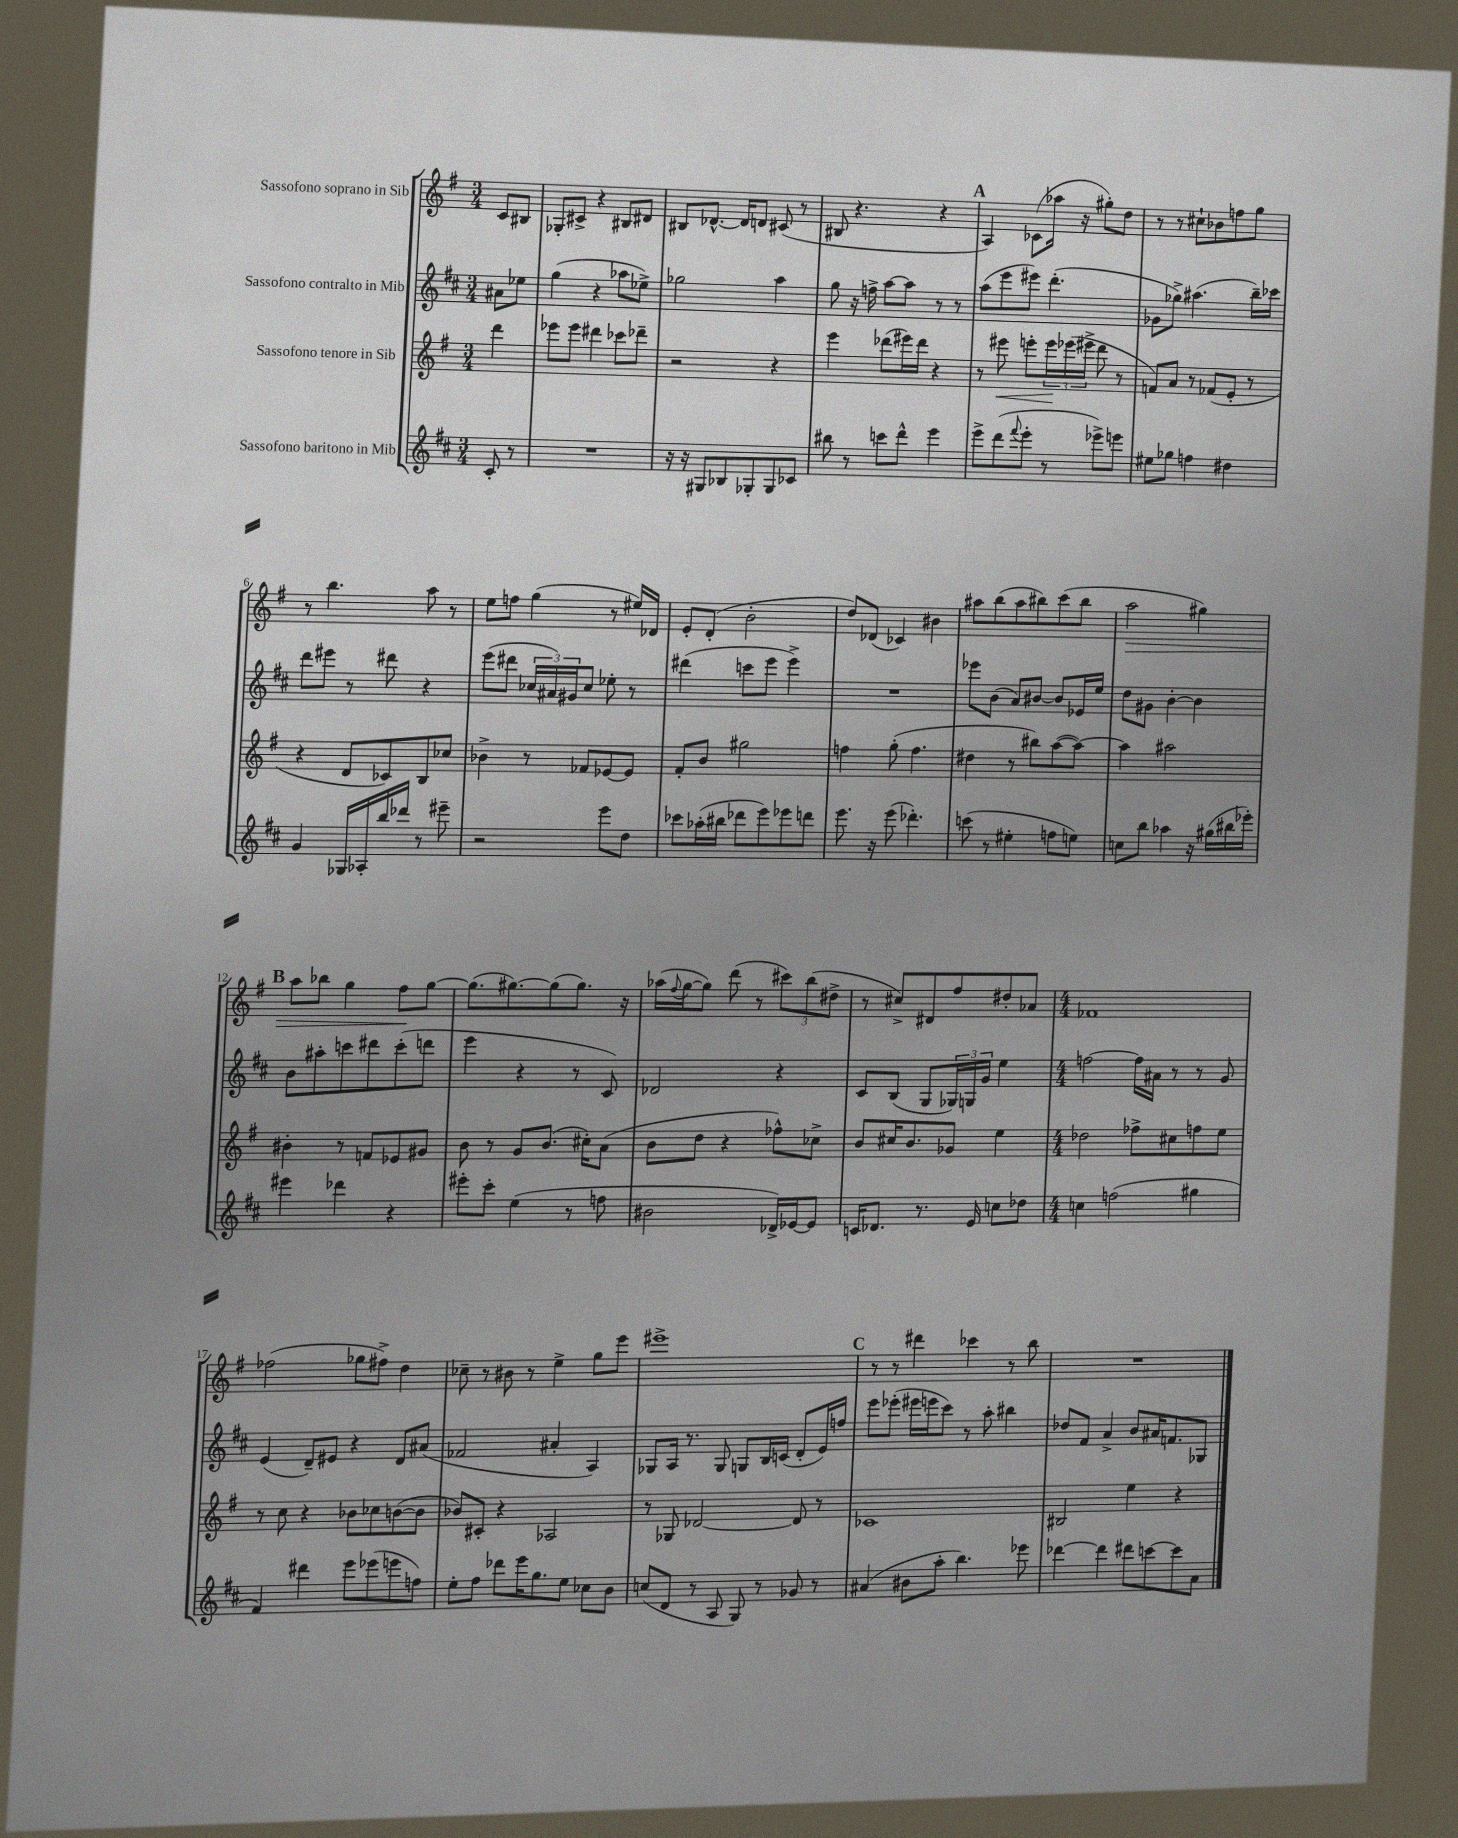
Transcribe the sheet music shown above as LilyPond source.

<<
\new StaffGroup <<
\new Staff = "s0" \with { instrumentName = "Sassofono soprano in Sib" } {
    \clef treble \key g \major \numericTimeSignature \time 3/4 \partial 4
    c'8 bis8 |
    ges8-. cis'8-> r4 bis8 dis'8 |
    bis8 des'8.~-^ des'16 d'8 cis'8( r8 |
    bis8 r4. r4 |
    \mark \markup { \bold "A" } a4) ces'8( aes''16 r16 gis''8-.) d''8 |
    r8 r8 cis''8-! bes'8 f''8 g''8 |
    r8 b''4. a''8 r8 |
    e''8 f''8 g''4( r8 eis''16) des'16 |
    e'8-. d'8-.( b'2-. |
    d''8) des'8( ces'4) bis'4 |
    ais''8 b''8( ais''8 bis''8) c'''8( bis''8 |
    a''2\> gis''4) |
    \mark \markup { \bold "B" } a''8 bes''8 g''4 fis''8\! g''8~ |
    g''8.( gis''8.~) gis''8( gis''8.) r16 |
    aes''16( \appoggiatura { fis''8 } g''16~ g''8) d'''8( r8 \tuplet 3/2 { cis'''8) b''8( dis''8-> } |
    r8 cis''8->) dis'8 fis''8 dis''8-. aes'8 |
    \numericTimeSignature \time 4/4 fes'1 |
    fes''2( ges''8 fis''8->) d''4 |
    ces''8-- r8 bis'8 r8 e''4-> g''8 e'''8 |
    eis'''1-> |
    \mark \markup { \bold "C" } r8 r8 dis'''4 ces'''4 r8 b''8 |
    R1 \bar "|." |
}
\new Staff = "s1" \with { instrumentName = "Sassofono contralto in Mib" } {
    \clef treble \key d \major \numericTimeSignature \time 3/4 \partial 4
    ais'8 ees''8 |
    g''4( r4 aes''8 ees''8->) |
    ges''2 a''4 |
    g''8 r16 f''16-> a''8~ a''8 r8 r8 |
    \mark \markup { \bold "A" } a''8( e'''8 eis'''8) d'''4.-.( |
    ges'8 ges''8->) ais''4.( b''16--) ces'''16 |
    d'''8 eis'''8 r8 dis'''8 r4 |
    e'''8( dis'''8 \tuplet 3/2 { ces''16 ais'16) gis'16 } ces''8 ees''8-. r8 |
    dis'''4( c'''8 e'''8 e'''4->) |
    R2. |
    ees'''8 b'8( a'8) bis'8~ bis'8 ees'16 e''16 |
    d''8 gis'8 b'4~-. b'4 |
    \mark \markup { \bold "B" } b'8 ais''8-. c'''8 dis'''8 c'''8-.( d'''8 |
    e'''4 r4 r8 cis'8) |
    des'2 r4 |
    cis'8 b8( g8 \tuplet 3/2 { ges16) g16 g'16 } e''4 |
    \numericTimeSignature \time 4/4 f''2~ f''16 ais'16 r8 r8 g'8 |
    e'4( d'8--) eis'8 r4 d'8 ais'8( |
    fes'2 ais'4-. a4) |
    ges8 a16 r8. ges8 g8 b16 c'16( d'8-. e'16) f''16 |
    \mark \markup { \bold "C" } e'''8 ees'''8-.( eis'''16 e'''16 cis'''8) r8 a''8-. bis''4 |
    des''8 fis'8 a'4-> b'8 ais'16 f'8. ges8 \bar "|." |
}
\new Staff = "s2" \with { instrumentName = "Sassofono tenore in Sib" } {
    \clef treble \key g \major \numericTimeSignature \time 3/4 \partial 4
    d'''4 |
    ees'''8 ees'''8 dis'''4 ces'''8 des'''8-- |
    r2 r4 |
    e'''4 des'''8( eis'''16) des'''16 r4 |
    \mark \markup { \bold "A" } r8 eis'''8\< e'''8-. \tuplet 3/2 { e'''16\! ees'''16( eis'''16-> } d'''8 r8 |
    f'8) a'8 r8 fes'8( e'8-. r8 |
    r4 d'8 ces'8) b8 ces''8 |
    bes'4-> r8 fes'8 ees'8~ ees'8 |
    fis'8-. b'8 gis''2 |
    f''4 g''8-.( f''4. |
    dis''4 r8 bis''8) a''8~( a''8~) |
    a''4 ais''2 |
    \mark \markup { \bold "B" } bis'4-. r8 f'8 ees'8 gis'8 |
    b'8 r8 g'8 b'8.( cis''16-.) a'8( |
    b'8 d''8 r4 fes''8-^) ces''8-> |
    b'8 cis''16 b'8. ges'8 e''4 |
    \numericTimeSignature \time 4/4 des''2 fes''8-> cis''8 f''8 e''8 |
    r8 c''8 r4 bes'8 ces''8 b'8~( b'8 |
    bes'8) cis'8-. r4 aes2 |
    r8 ges8 des'2~ des'8 r8 |
    \mark \markup { \bold "C" } ces'1 |
    bis2 e''4 r4 \bar "|." |
}
\new Staff = "s3" \with { instrumentName = "Sassofono baritono in Mib" } {
    \clef treble \key d \major \numericTimeSignature \time 3/4 \partial 4
    cis'8-. r8 |
    R2. |
    r16 r16 gis8 bes8 ges8-. ges8 ces'8 |
    bis''8 r8 c'''8 d'''8-^ e'''4 |
    \mark \markup { \bold "A" } e'''8-> d'''8( \appoggiatura { fis'''8 } e'''8-. r8 ees'''8->) e'''8 |
    eis''8 ges''8 f''4 dis''4 |
    g'4 ges16 aes16-. b''16 des'''16 r8 eis'''8-- |
    r2 e'''8 d''8 |
    ces'''8 aes''16-.( bis''16 des'''8 e'''8) ees'''8 d'''8 |
    e'''8. r16 e'''8( des'''4.-.) |
    c'''8( r8 eis''4-. f''8 e''8) |
    c''8 b''8 aes''4 r16 gis''16( bis''16 ees'''16-.) |
    \mark \markup { \bold "B" } eis'''4 des'''4 r4 |
    eis'''8-. cis'''8-. e''4( r8 f''8 |
    bis'2 des'16->) ees'16~ ees'8 |
    c'16 des'8. r8. e'16 c''8 des''8 |
    \numericTimeSignature \time 4/4 c''4 f''2( gis''4 |
    fis'4) dis'''4 e'''8 ees'''8( e'''8 f''8) |
    e''8-. fis''8 des'''8 e'''16 g''8. e''8 ces''8 b'8 |
    c''8( d'8 r8 a8 g8) r8 ges'8 r8 |
    \mark \markup { \bold "C" } ais'4( bis'8 a''8-. b''4.) ees'''8 |
    des'''4~ des'''4 dis'''8 c'''8~ c'''8 a'8 \bar "|." |
}
>>
>>
